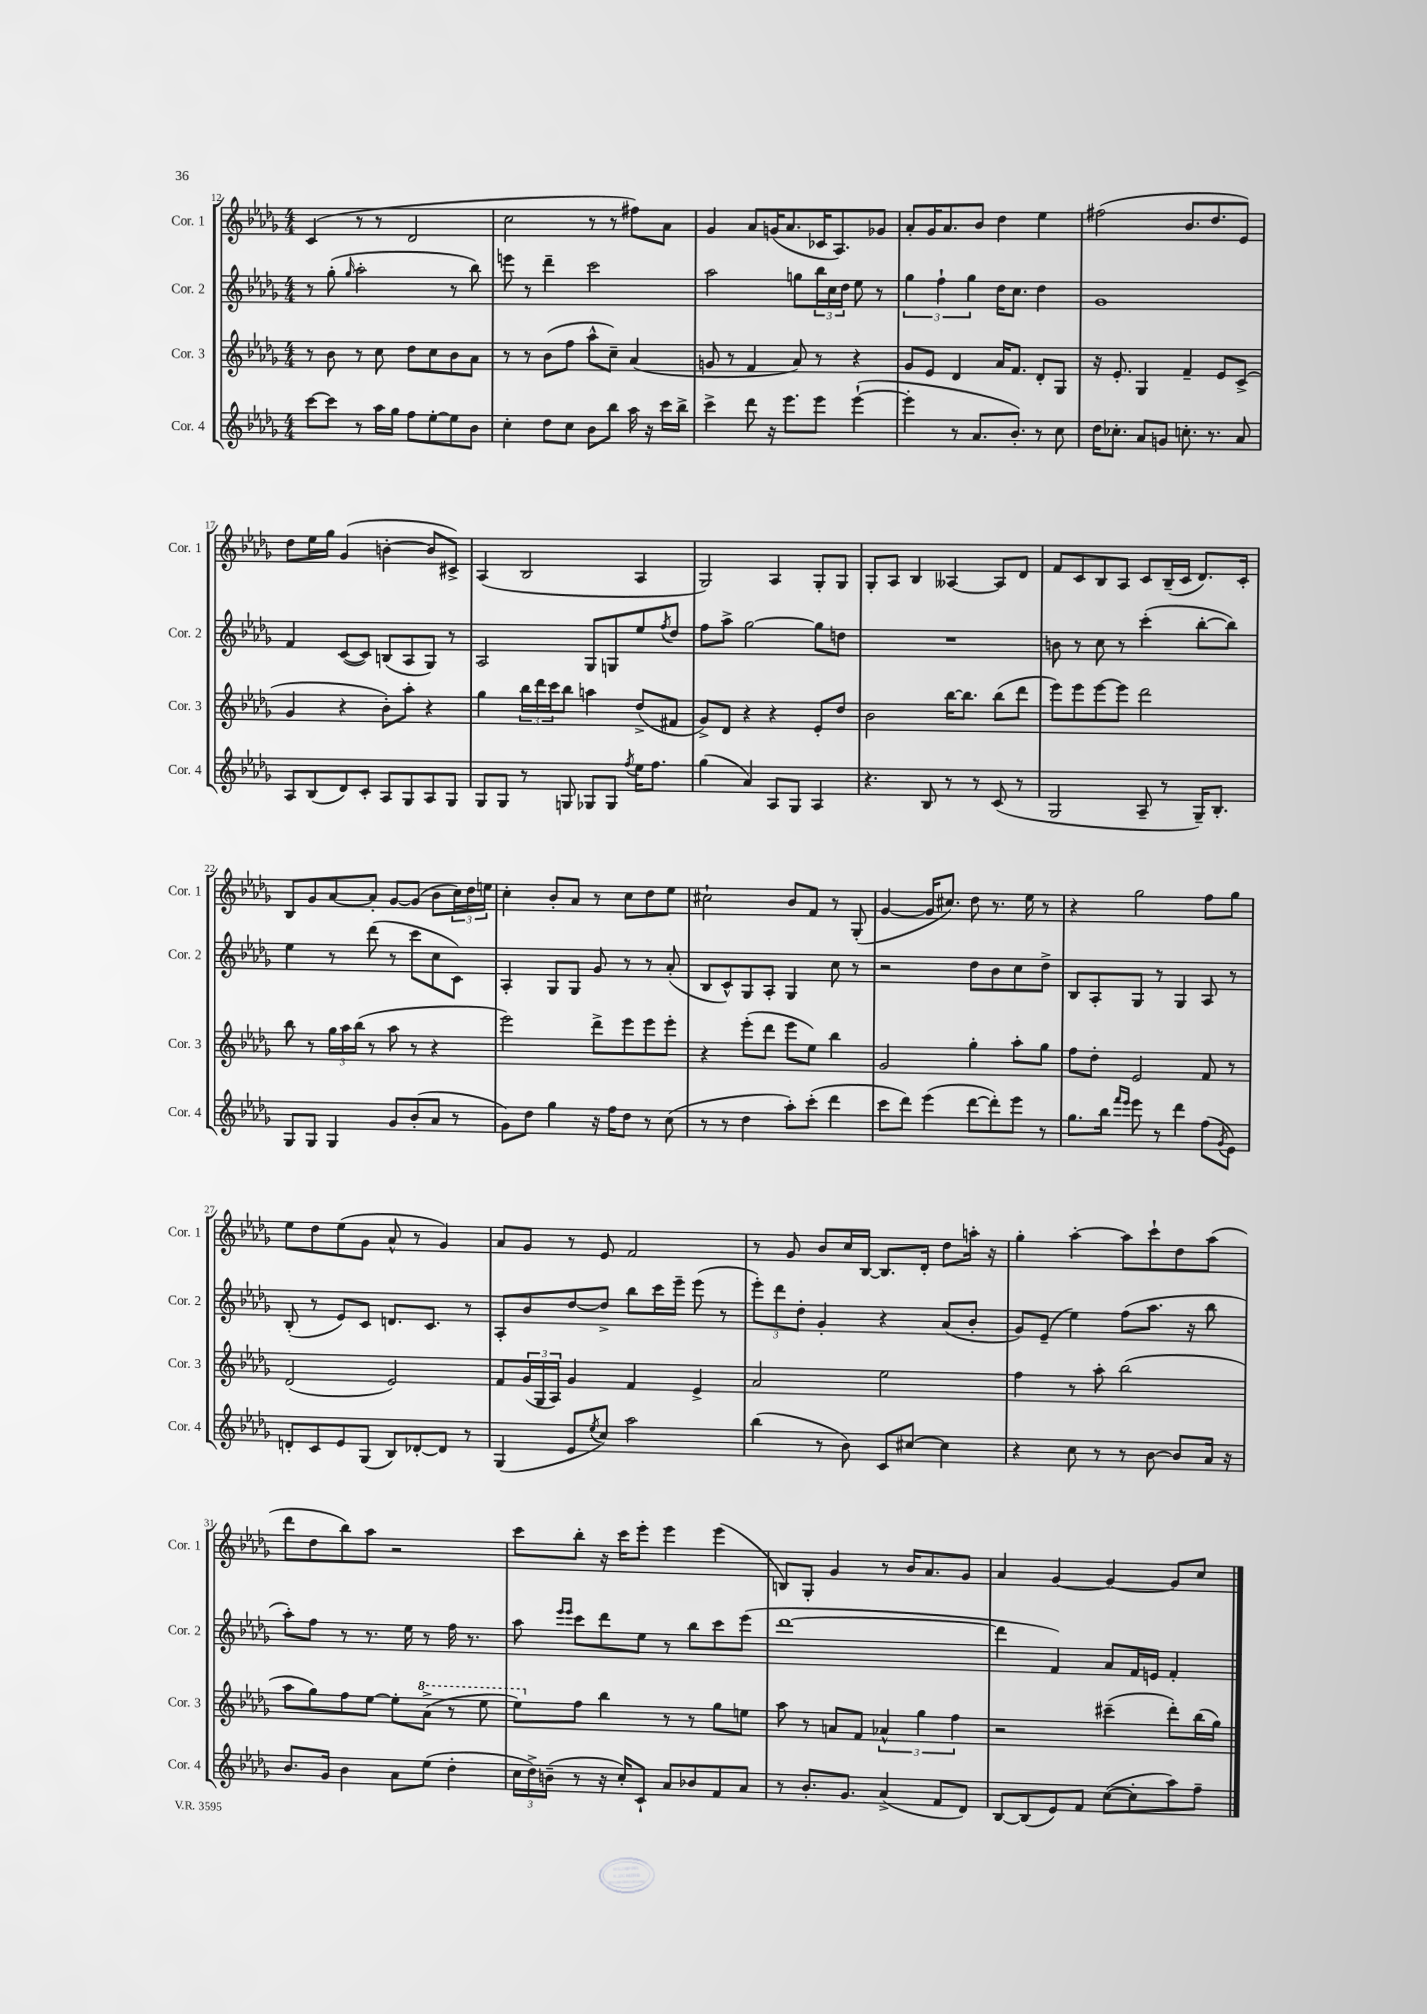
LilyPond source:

<<
\new StaffGroup <<
\new Staff = "s0" \with { instrumentName = "Cor. 1" shortInstrumentName = "Cor. 1" } {
    \clef treble \key des \major \numericTimeSignature \time 4/4
    c'4( r8 r8 des'2 |
    c''2 r8 r8 fis''8) aes'8 |
    ges'4 aes'8 g'16( aes'8. ces'16 aes8.) ges'8 |
    aes'8-. ges'16 aes'8. bes'8 des''4 ees''4 |
    fis''2( bes'8. des''8. ees'8) |
    des''8 ees''16 ges''16 ges'4( b'4~-. b'8 cis'8->) |
    aes4( bes2 aes4 |
    ges2) aes4 ges8-. ges8 |
    ges8-. aes8 bes4 aeses4~ aeses8 des'8 |
    f'8 c'8 bes8 aes8 c'8 bes16--( c'16 des'8.) c'16-. |
    bes8 ges'8 aes'8~ aes'8-. ges'8~ ges'8( bes'8 \tuplet 3/2 { c''16) des''16 e''16 } |
    c''4-. bes'8-. aes'8 r8 c''8 des''8 ees''8 |
    cis''2-! bes'8 f'8 r8 ges8-.( |
    ges'4~ ges'16 cis''8.) des''8 r8. ees''16 r8 |
    r4 ges''2 f''8 ges''8 |
    ees''8 des''8 ees''8( ges'8 aes'8-^ r8 ges'4) |
    aes'8 ges'8 r8 ees'8 f'2 |
    r8 ges'8 bes'8 c''16 bes16~ bes8. des'16-. des''8 a''16-. r16 |
    ges''4-. aes''4~-. aes''8 c'''8-! des''8 aes''8( |
    des'''8 des''8 bes''8) aes''8 r2 |
    c'''8 bes''8-. r16 c'''16 ees'''8-. ees'''4 ees'''4( |
    b8) ges8-. ges'4 r8 bes'16 aes'8. ges'8 |
    aes'4 ges'4~ ges'4~ ges'8 c''8 \bar "|." |
}
\new Staff = "s1" \with { instrumentName = "Cor. 2" shortInstrumentName = "Cor. 2" } {
    \clef treble \key des \major \numericTimeSignature \time 4/4
    r8 ges''8-.( \grace { ges''16 } aes''2-. r8 bes''8) |
    e'''8 r8 des'''4-- c'''2 |
    aes''2 g''8 \tuplet 3/2 { bes''16 c''16 des''16 } ees''8 r8 |
    \tuplet 3/2 { ges''4 f''4-! ges''4 } des''16 c''8. des''4 |
    ges'1 |
    f'4 c'8~( c'8) b8( aes8 ges8) r8 |
    aes2 ges8 g8 ees''8 \acciaccatura { f''8 } des''8 |
    f''8 aes''8-> ges''2~ ges''8 d''8 |
    R1 |
    b'8 r8 c''8 r8 c'''4-.( bes''8~-. bes''8) |
    ees''4 r8 des'''8( r8 c'''8 c''8 c'8) |
    aes4-. ges8 ges8 ges'8 r8 r8 aes'8-.( |
    bes8 c'8-^) ges8 aes8-. ges4 c''8 r8 |
    r2 des''8 bes'8 c''8 des''8-> |
    bes8 aes8-. ges8 r8 ges4 aes8 r8 |
    bes8-.( r8 ees'8) c'8 d'8. c'8. r8 |
    aes8-. bes'8 des''8~ des''8-> bes''8 c'''16 ees'''16-- ees'''8( r8 |
    \tuplet 3/2 { ees'''8-.) des'''8 des''8-. } ges'4-. r4 aes'8( bes'8-. |
    ges'8) ees'8--( ees''4) f''8( aes''8. r16 bes''8 |
    aes''8-.) f''8 r8 r8. ees''16 r8 f''16 r8. |
    aes''8 \grace { ees'''16 ees'''16 } c'''8 des'''8 ees''8 r8 bes''8 c'''8 ees'''8( |
    des'''1~ |
    des'''4 f'4) aes'8 f'16 e'16 f'4-. \bar "|." |
}
\new Staff = "s2" \with { instrumentName = "Cor. 3" shortInstrumentName = "Cor. 3" } {
    \clef treble \key des \major \numericTimeSignature \time 4/4
    r8 bes'8 r8 c''8 des''8 c''8 bes'8 aes'8 |
    r8 r8 bes'8( f''8 aes''8-^ c''8--) aes'4( |
    g'8 r8 f'4 aes'8) r8 r4 |
    ges'8 ees'8 des'4 aes'16 f'8. des'8-. ges8 |
    r16 ees'8.-. ges4 f'4-- ees'8 c'8->( |
    ges'4 r4 bes'8-.) aes''8-. r4 |
    ges''4 \tuplet 3/2 { bes''16 des'''16 c'''16 } bes''8 a''4 des''8->( fis'8 |
    ges'8->) des'8 r4 r4 ees'8-. des''8 |
    bes'2 bes''16~ bes''8. bes''8( des'''8 |
    ees'''8) ees'''8 ees'''8~ ees'''8 des'''2 |
    bes''8 r8 \tuplet 3/2 { ges''16 aes''16 bes''16( } r8 aes''8 r8 r4 |
    ees'''2) des'''8-> ees'''8 ees'''8 ees'''8-. |
    r4 ees'''8-.( des'''8 ees'''8 ees''8) bes''4 |
    ges'2 ges''4-. aes''8-. ges''8 |
    f''8 des''8-. ees'2 f'8 r8 |
    des'2( ees'2) |
    f'8 \tuplet 3/2 { ges'16( ges16 aes16) } ges'4 f'4 ees'4-> |
    aes'2 ees''2 |
    f''4 r8 aes''8-. bes''2( |
    aes''8 ges''8) f''8 ees''8~ ees''8-. \ottava #1 aes''8->( r8 ees'''8 |
    ees'''8) \ottava #0 f''8 bes''4 r8 r8 ges''8 e''8 |
    aes''8 r8 a'8 f'8 \tuplet 3/2 { aes'4-^ ges''4 f''4 } |
    r2 cis'''4--( des'''8-.) bes''16( ges''16) \bar "|." |
}
\new Staff = "s3" \with { instrumentName = "Cor. 4" shortInstrumentName = "Cor. 4" } {
    \clef treble \key des \major \numericTimeSignature \time 4/4
    c'''8~ c'''8 r8 aes''16 ges''16 f''8 ees''8~-. ees''8 bes'8 |
    c''4-. des''8 c''8 bes'8 bes''8 aes''16 r16 c'''16 bes''16-> |
    c'''4-> des'''8 r16 ees'''8. ees'''8 ees'''4~-!( |
    ees'''4-. r8 aes'8. bes'8.-.) r8 c''8 |
    des''16 ces''8.-. aes'8 g'8 c''8.-. r8. aes'8 |
    aes8 bes8( des'8) c'8-. aes8 ges8 aes8 ges8 |
    ges8 ges8 r8 g8 ges8 ges8 \acciaccatura { f''8 } ees''16 f''8. |
    ges''4( aes'4) aes8 ges8 aes4 |
    r4. bes8 r8 r8 c'8( r8 |
    ges2 aes8-- r8 ges16--) bes8.-. |
    ges8 ges8 ges4 ges'8 bes'8-.( aes'8 r8 |
    ges'8) des''8 ges''4 r16 f''16 des''8 r8 c''8( |
    r8 r8 des''4 aes''8-.) c'''8-.( des'''4 |
    c'''8 des'''8) ees'''4( des'''8~ des'''8-.) ees'''8 r8 |
    ges''8. bes''16 \grace { f'''16 ees'''16 } ees'''8 r8 des'''4 f''8( \acciaccatura { ges'8 } ees'8) |
    d'8-. c'8 ees'8 ges8( bes8) des'8~-. des'8 r8 |
    ges4( ees'8 \acciaccatura { ees''8 } c''8) aes''2 |
    bes''4( r8 bes'8) c'8 cis''8~ cis''4 |
    r4 c''8 r8 r8 bes'8~ bes'8 aes'16 r16 |
    bes'8. ges'16 bes'4 aes'8 ees''8( des''4-. |
    \tuplet 3/2 { c''16 des''16->) b'16--( } r8 r16 c''16-.) c'8-! aes'8 bes'8 f'8 aes'8 |
    r8 bes'8.-. ges'8. aes'4->( f'8 des'8) |
    bes8~ bes8( ees'8) f'8 c''8~( c''8-. aes''8) f''8-- \bar "|." |
}
>>
>>
\layout { \context { \Score currentBarNumber = #12 } }
